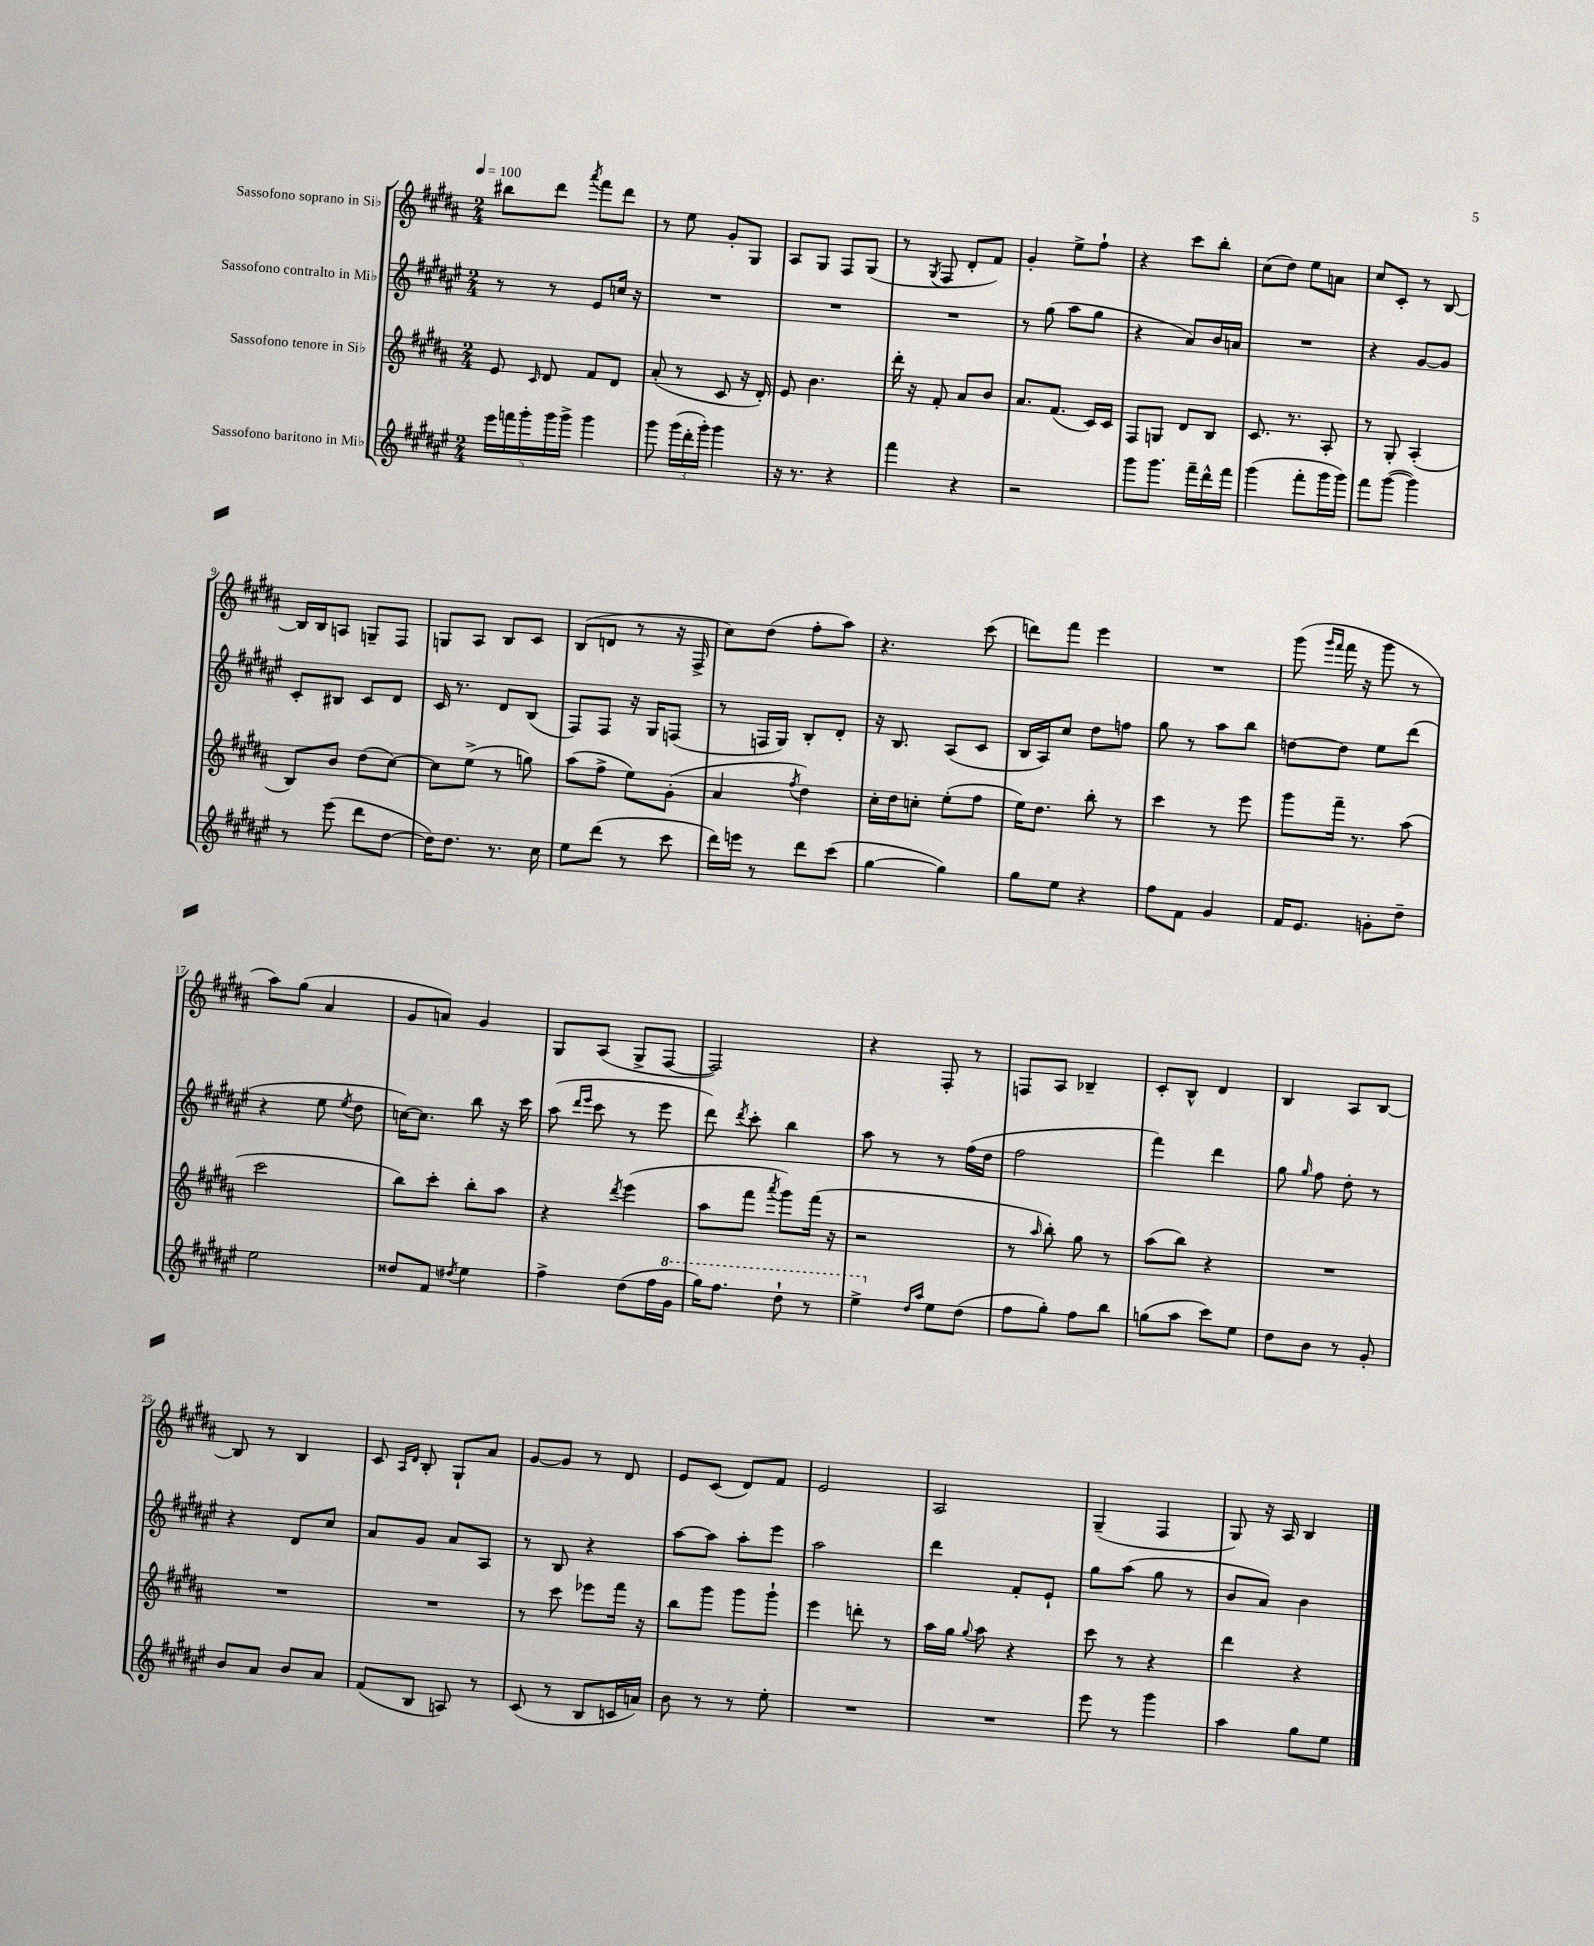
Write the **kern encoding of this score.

**kern	**kern	**kern	**kern
*part4	*part3	*part2	*part1
*staff4	*staff3	*staff2	*staff1
*I"Sassofono baritono in Mi♭	*I"Sassofono tenore in Si♭	*I"Sassofono contralto in Mi♭	*I"Sassofono soprano in Si♭
*clefG2	*clefG2	*clefG2	*clefG2
*k[f#c#g#d#a#e#]	*k[f#c#g#d#a#]	*k[f#c#g#d#a#e#]	*k[f#c#g#d#a#]
*M2/4	*M2/4	*M2/4	*M2/4
*MM100	*MM100	*MM100	*MM100
=1	=1	=1	=1
20eee#\LL	8e/	8r	8bb#X\L
20fffn\	.	.	.
20ggg#'\	.	.	.
.	16qqc#/	.	.
.	8d#/	8r	8ddd#\J
20ggg#\	.	.	.
20ggg#^\JJ	.	.	.
.	.	.	8qaaa#/
4ggg#\	8f#/L	8e#/L	8fff#\L
.	8d#/J	16ccn/Jk	8ddd#\J
.	.	16r	.
=2	=2	=2	=2
8ggg#\	(8a#'/	2r	8r
(24ggg#\LL	8r	.	8ee\
24ddd#'\	.	.	.
24ggg#'\JJ)	.	.	.
4ggg#\	8c#/	.	8g#'/L
.	16r	.	8G#/J
.	16d#'/)	.	.
=3	=3	=3	=3
16r	8e/	2r	8A#/L
8.r	.	.	.
.	4.b\	.	8G#/J
4r	.	.	8F#/L
.	.	.	(8G#/J
=4	=4	=4	=4
4fff#\	16ddd#'\	2r	8r
.	16r	.	.
.	.	.	8qG#/
.	8f#'/	.	8F#/
4r	8a#/L	.	8d#'/L
.	8b/J	.	8f#/J)
=5	=5	=5	=5
2r	8.a#/L	8r	4g#'/
.	.	(8gg#\	.
.	(8.f#/J	.	.
.	.	8aa#\L	8ee^\L
.	16c#/LL)	8gg#\J	8ff#`\J
.	16c#/JJ	.	.
=6	=6	=6	=6
8ggg#\L	8F#/L	4r	4r
8.ggg#\J	8Gn/J	.	.
.	8d#/L	8a#/L)	8ccc#\L
16fff#~\LL	.	.	.
16ddd#^^\	8B/J	16b/L	8bb'\J
16fff#\JJ	.	16an/JJ	.
=7	=7	=7	=7
(4ggg#\	8.c#/	2r	(8cc#\L
.	.	.	8dd#\J)
.	8.r	.	.
8fff#'\L	.	.	8ee\L
16ggg#\L	8A#'/	.	8an\J
16ggg#\JJ)	.	.	.
=8	=8	=8	=8
8fff#\L	8r	4r	8cc#/L
([8ggg#\J	8G#'/	.	8c#'/J
4ggg#\])	(4A#'/	[8g#/L	8r
.	.	8g#/J]	[8B/
!!LO:LB:g=z
=9	=9	=9	=9
8r	8B/L)	8c#'/L	16B/LL]
.	.	.	16B/J
(8eee#\	8b/J	8B#X/J	8An/J
8ddd#\L	(8dd#\L	8c#/L	8Gn~/L
[8dd#\J	[8cc#\J)	8d#/J	8F#/J
=10	=10	=10	=10
16dd#\KL])	8cc#\L]	16c#/	8Gn/L
8.dd#\J	.	8.r	.
.	(8ee^\J	.	8A#/J
8.r	8r	8d#/L	8B/L
.	8ggn\)	(8B/J	8c#/J
16cc#\	.	.	.
=11	=11	=11	=11
8ee#\L	(8aa#\L	8F#/L)	(8B/L
(8ddd#\J	8ff#^\J	8F#/J	8dn/J
8r	8ee\L)	16r	8r
.	.	16G#/KL	.
8ccc#\	(8g#'\J	(8Fn/J	16r
.	.	.	16F#^/
=12	=12	=12	=12
16ddd#\LL)	4a#/	8r	8cc#\L)
16eeen\JJ	.	.	.
8r	.	16Fn/LL	(8dd#\J
.	.	16G#/JJ)	.
.	8qff#/	.	.
8ddd#\L	4dd#\)	8B'/L	8ff#'\L
(8ccc#\J	.	8d#'/J	8aa#\J)
=13	=13	=13	=13
[4gg#\	16cc#'\LL	16r	4.r
.	16dd#\J	8.B/	.
.	8ccn'\J	.	.
4gg#\])	(8ee'\L	(8A#/L	.
.	8ff#\J	8c#/J	(8ccc#\
=14	=14	=14	=14
8gg#\L	16ee\KL)	16B/LL	8dddn\L)
.	8.dd#\J	16A#/J)	.
8ee#\J	.	8cc#/J	8fff#\J
4r	8bb'\	8dd#\L	4eee\
.	8r	8ffn\J	.
=15	=15	=15	=15
8ff#\L	4ccc#\	8gg#\	2r
8f#\J	.	8r	.
4g#/	8r	8aa#\L	.
.	8eee\	8bb\J	.
=16	=16	=16	=16
16f#/KL	8ggg#\L	[8ddn\L	(8ggg#\
8.e#/J	.	.	.
.	.	.	16qqggg#/LL
.	.	.	16qqfff#/JJ
.	16fff#~\Jk	8dd\J]	16fff#\
.	8.r	.	16r
8gn'\L	.	8ee#\L	8ggg#\
8dd#~\J	(8aa#\	(8ddd#\J	8r
!!LO:LB:g=z
=17	=17	=17	=17
2ee#\	2ccc#\	4r	8aa#\L)
.	.	.	(8gg#\J
.	.	8ee#\	4a#/
.	.	8qee#/	.
.	.	8dd#\	.
=18	=18	=18	=18
8dd##X/L	8bb\L)	[16ccn\KL)	8g#/L
.	.	8.cc\J]	.
8f#/J	8ccc#'\J	.	8an/J)
8qdd#X/	.	.	.
4ee#\	8bb'\L	8bb\	4g#/
.	8aa#\J	16r	.
.	.	16ccc#\	.
=19	=19	=19	=19
4ff#^\	4r	(8aa#\	8G#/L
.	.	16qqddd#/LL	.
.	.	16qqeee#/JJ	.
.	.	8ccc#\	(8A#/J
.	8qddd#/	.	.
(8dd#\L	(4eee\	8r	8G#^/L
16ff#\L	.	8eee#\	[8F#/J
*8va	*	*	*
16gg#\JJ	.	.	.
=20	=20	=20	=20
16ggg#\KL)	8aa#\L	8ddd#\)	2F#/])
8.fff#\J	.	.	.
.	.	8qddd#/	.
.	8fff#\J	8ccc#'\	.
.	8qaaa#/	.	.
8ddd#`\	8ggg#\L)	4bb\	.
8r	(16fff#\Jk	.	.
.	16r	.	.
=21	=21	=21	=21
4eee#^\	2r	8aa#\	4r
.	.	8r	.
*X8va	*	*	*
16qqdd#/LL	.	.	.
16qqaa#/JJ	.	.	.
8ee#\L	.	8r	8F#'/
(8dd#\J	.	(16ff#\LL	8r
.	.	16dd#\JJ	.
=22	=22	=22	=22
8ff#\L	8r	2ff#\	8Fn/L
.	16qqaa#/	.	.
8gg#'\J)	8bb'\)	.	8A#/J
8ff#\L	8gg#\	.	4B-X~/
8bb\J	8r	.	.
=23	=23	=23	=23
(8ggn\L	(8aa#\L	4fff#\)	8c#'/L
8aa#\J	8bb\J)	.	8B^^/J
8ccc#\L)	4r	4ddd#\	4d#/
8ee#\J	.	.	.
=24	=24	=24	=24
8dd#\L	2r	8gg#\	4B/
.	.	16qqgg#/	.
8b\J	.	8ff#\	.
8r	.	8dd#'\	8A#/L
8g#'/	.	8r	[8B/J
!!LO:LB:g=z
=25	=25	=25	=25
8b/L	2r	4r	8B/]
8a#/J	.	.	8r
8b/L	.	8d#/L	4B/
8a#/J	.	8cc#/J	.
=26	=26	=26	=26
(8f#/L	2r	8a#/L	8c#/
.	.	.	16qqA#/LL
.	.	.	16qqd#/JJ
8B/J	.	8g#/J	8B'/
8An/)	.	8a#/L	8G#`/L
8r	.	8A#/J	8a#/J
=27	=27	=27	=27
(8c#/	8r	8r	[8g#/L
8r	8ccc#\	8B/	8g#/J]
8B/L	8eee-X\L	4r	8r
16cn/L	16fff#\Jk	.	8d#/
16an/JJ)	16r	.	.
=28	=28	=28	=28
8b\	8bb\L	[8aa#\L	8e/L
8r	8ggg#\J	8aa#\J]	(8c#/J
8r	8ggg#\L	8aa#'\L	8d#/L)
8ee#'\	8ggg#`\J	8eee#\J	8f#/J
=29	=29	=29	=29
2r	4eee\	2aa#\	2e/
.	8dddn'\	.	.
.	8r	.	.
=30	=30	=30	=30
2r	16aa#\LL	4ddd#\	2A#/
.	16gg#\JJ	.	.
.	8qqgg#/	.	.
.	8aa#\	.	.
.	4r	8f#'/L	.
.	.	8e#`/J	.
=31	=31	=31	=31
8eee#\	8ccc#\	8gg#\L	(4G#~/
8r	8r	(8aa#\J	.
4ggg#\	4r	8gg#\	4F#/
.	.	8r	.
=32	=32	=32	=32
4aa#\	4ddd#\	8b/L	8G#/)
.	.	8a#/J)	16r
.	.	.	16A#/
8gg#\L	4r	4b\	4B/
8ee#\J	.	.	.
==	==	==	==
*-	*-	*-	*-
